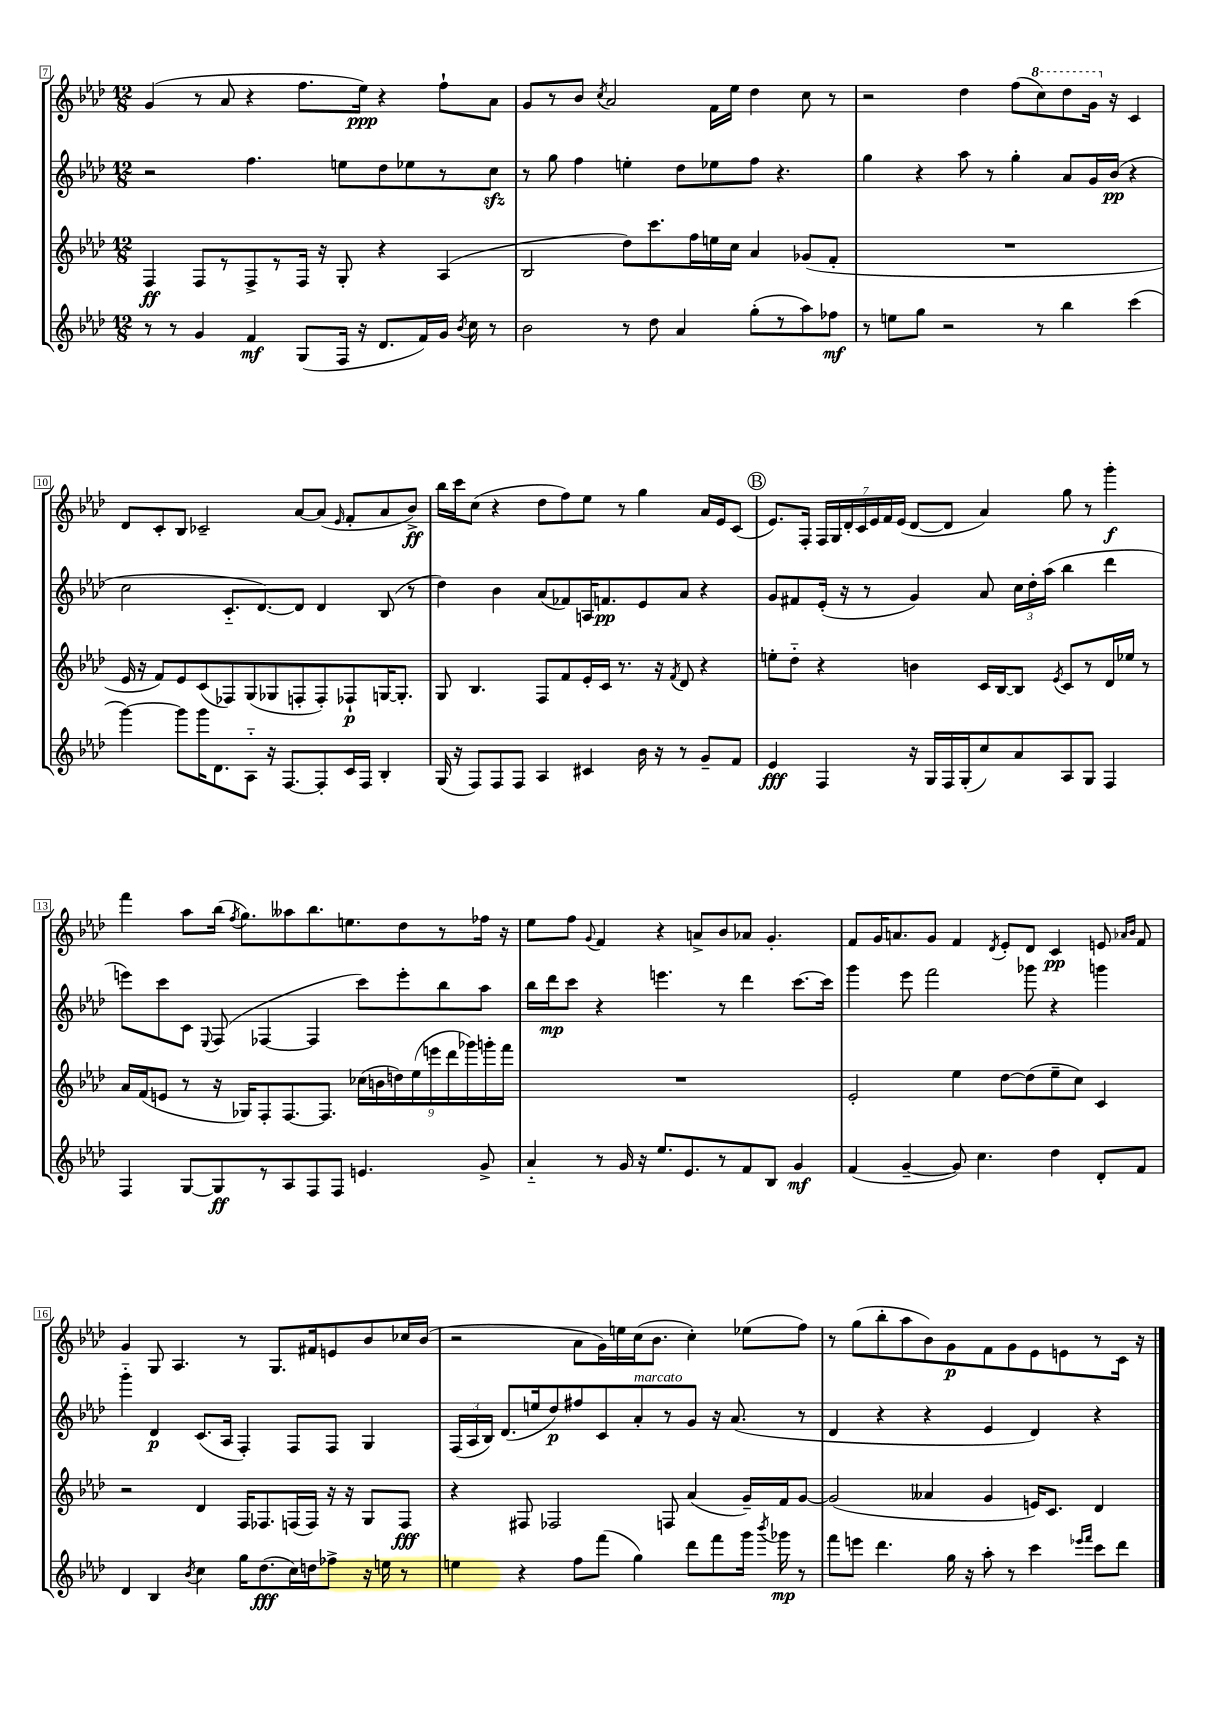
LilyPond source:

<<
\new StaffGroup <<
\new Staff = "s0" {
    \clef treble \key aes \major \numericTimeSignature \time 12/8
    \autoBeamOff g'4( r8 aes'8 r4 f''8.[ ees''16]\ppp) r4 f''8[-! aes'8] |
    g'8[ r8 bes'8] \acciaccatura { c''8 } aes'2 f'16[ ees''16] des''4 c''8 r8 |
    r2 des''4 f''8[( \ottava #1 c'''8) des'''8 g''16] \ottava #0 r16 c'4 |
    des'8[ c'8-. bes8] ces'2-- aes'8[~ aes'8]( \grace { ees'16 } f'8[-. aes'8 bes'8]->\ff) |
    bes''16[ c'''16 c''8]( r4 des''8[ f''8) ees''8] r8 g''4 aes'16[ ees'16 c'8]( |
    \mark \markup { \circle "B" } ees'8.[) f16]-. \tuplet 7/4 { f16[ g16 des'16-. c'16 ees'16 f'16 ees'16]( } des'8[~ des'8] aes'4) g''8 r8 g'''4-.\f |
    f'''4 aes''8[ bes''16]( \acciaccatura { f''8 } g''8.[) aeses''8 bes''8. e''8. des''8 r8 fes''16] r16 |
    ees''8[ f''8] \appoggiatura { g'8 } f'4 r4 a'8[-> bes'8 aes'8] g'4.-. |
    f'8[ g'16 a'8. g'8] f'4 \acciaccatura { des'8 } ees'8[-. des'8] c'4\pp e'8 \grace { aes'16[ bes'16] } f'8 |
    g'4 g8 aes4. r8 g8.[ fis'16 e'8 bes'8 ces''16 bes'16]( |
    r2 aes'8[ g'16) e''16 c''16( bes'8.] c''4-.) ees''8[( f''8]) |
    r8 g''8[( bes''8-. aes''8 bes'8) g'8\p f'8 g'8 ees'8 e'8 r8 c'16] r16 \bar "|." |
}
\new Staff = "s1" {
    \clef treble \key aes \major \numericTimeSignature \time 12/8
    \autoBeamOff r2 f''4. e''8[ des''8 ees''8 r8 c''8]\sfz |
    r8 g''8 f''4 e''4-. des''8[ ees''8 f''8] r4. |
    g''4 r4 aes''8 r8 g''4-. aes'8[ g'16 bes'16]\pp( r4 |
    c''2 c'8.[-_ des'8.~) des'8] des'4 bes8( r8 |
    des''4) bes'4 aes'8[( fes'8) a16 f'8.\pp ees'8 aes'8] r4 |
    \mark \markup { \circle "B" } g'8[ fis'8 ees'16]-.( r16 r8 g'4) aes'8 \tuplet 3/2 { c''16[ des''16-. aes''16]( } bes''4 des'''4 |
    e'''8[) c'''8 c'8] \appoggiatura { ees8 } f8( fes4~ fes4 c'''8[) e'''8-. bes''8 aes''8] |
    bes''16[ des'''16\mp c'''8] r4 e'''4. r8 des'''4 c'''8.[~ c'''16] |
    g'''4 ees'''8 f'''2 ges'''8 r4 g'''4 |
    g'''4-_ des'4\p c'8.[( aes16] f4-.) f8[ f8] g4 |
    \tuplet 3/2 { f16[( aes16 bes16]) } des'8.[( e''16 des''8\p) fis''8 c'8 aes'8-.^\markup { \italic "marcato" } r8 g'8] r16 aes'8.( r8 |
    des'4 r4 r4 ees'4 des'4) r4 \bar "|." |
}
\new Staff = "s2" {
    \clef treble \key aes \major \numericTimeSignature \time 12/8
    \autoBeamOff f4\ff f8[ r8 f8-> r8 f16] r16 g8-. r4 aes4( |
    bes2 des''8[) c'''8. f''16 e''16 c''16] aes'4 ges'8[( f'8]-. |
    R1. |
    ees'16 r16 f'8[) ees'8 c'8( fes8) g8( ges8 f8-. f8-.) fes8-!\p g16~ g8.]-. |
    g8 bes4. f8[ f'8 ees'16-. c'16] r8. r16 \acciaccatura { f'8 } des'8 r4 |
    \mark \markup { \circle "B" } e''8[-. des''8]-_ r4 b'4 c'16[ bes16~ bes8] \acciaccatura { ees'8 } c'8[ r8 des'16 ees''16] r8 |
    aes'16[ f'16( e'8] r8 r16 ges16[) f8-. f8.~ f8.] \tuplet 9/8 { ces''16[( b'16 d''16) ees''16( e'''16 des'''16 ges'''16) g'''16-. f'''16] } |
    R1. |
    ees'2-. ees''4 des''8[~ des''8( ees''8-- c''8]) c'4 |
    r2 des'4 f16[ fes8. f16( f16]) r16 r16 g8[ f8]\fff |
    r4 fis8 fes2 f8 aes'4( g'16[--) f'16 g'8]~ |
    g'2( aeses'4 g'4 e'16[) c'8.] des'4 \bar "|." |
}
\new Staff = "s3" {
    \clef treble \key aes \major \numericTimeSignature \time 12/8
    \autoBeamOff r8 r8 g'4 f'4\mf g8[( f16] r16 des'8.[ f'16) g'16] \acciaccatura { bes'8 } c''16 r8 |
    bes'2 r8 des''8 aes'4 g''8[-.( r8 aes''8) fes''8]\mf |
    r8 e''8[ g''8] r2 r8 bes''4 c'''4( |
    g'''4~) g'''8[ g'''16 des'8. aes8]-_ r16 f8.[~ f8-. c'16 f16] bes4-. |
    g16( r16 f8[) f8 f8] aes4 cis'4 bes'16 r16 r8 g'8[-- f'8] |
    \mark \markup { \circle "B" } ees'4\fff f4 r16 g16[ f16 g16-.( c''8) aes'8 aes8 g8] f4 |
    f4 g8[~ g8\ff r8 aes8 f8 f8] e'4. g'8-> |
    aes'4-_ r8 g'16 r16 ees''8.[ ees'8. r8 f'8 bes8] g'4\mf |
    f'4( g'4~-- g'8) c''4. des''4 des'8[-. f'8] |
    des'4 bes4 \acciaccatura { bes'8 } c''4 g''16[ des''8.\fff( c''16) d''16 fes''8]-> r16 e''16 r8 |
    e''4 r4 f''8[ f'''8]( g''4) des'''8[ f'''8 g'''16] \acciaccatura { bes'''8 } ges'''16\mp r8 |
    f'''8[ e'''8] des'''4. g''16 r16 aes''8-. r8 c'''4 \grace { ees'''16[ f'''16] } c'''8[ des'''8] \bar "|." |
}
>>
>>
\layout { \context { \Score currentBarNumber = #7 \override BarNumber.stencil = #(make-stencil-boxer 0.1 0.3 ly:text-interface::print) } }
